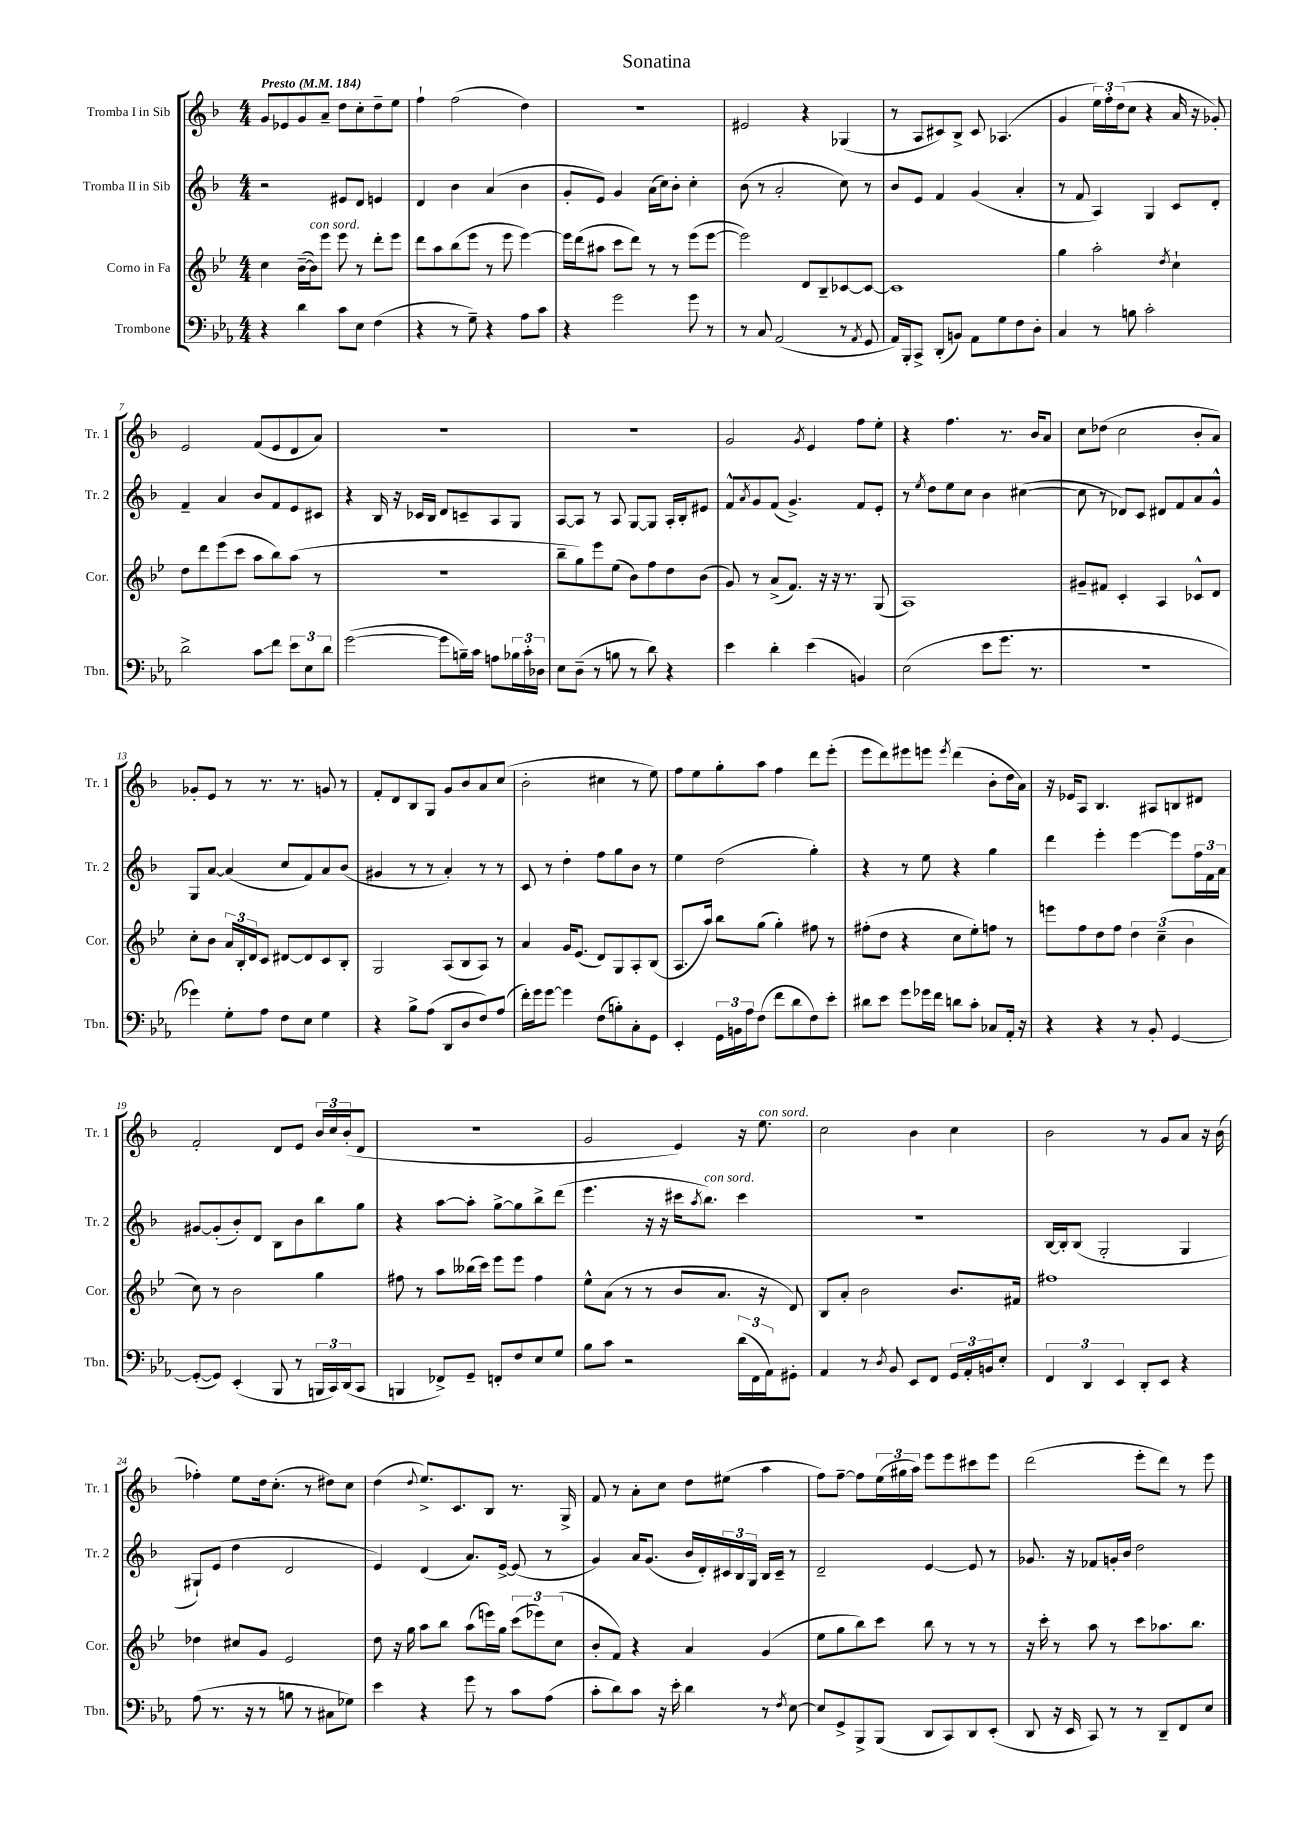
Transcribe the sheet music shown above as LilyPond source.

\header { title = "Sonatina" }
<<
\new StaffGroup <<
\new Staff = "s0" \with { instrumentName = "Tromba I in Sib" shortInstrumentName = "Tr. 1" } {
    \clef treble \key f \major \numericTimeSignature \time 4/4 \tempo "Presto" 4 = 184
    g'8 ees'8 g'8 a'8-- d''8 c''8-. d''8-- e''8 |
    f''4-! f''2( d''4) |
    R1 |
    eis'2 r4 ges4( |
    r8 a8 cis'8) bes8-> cis'8 aes4.( |
    g'4 \tuplet 3/2 { e''16) f''16-. d''16( } c''8 r4 a'16 r16 ges'8-.) |
    e'2 f'8( e'8 d'8 a'8) |
    R1 |
    R1 |
    g'2 \acciaccatura { g'8 } e'4 f''8 e''8-. |
    r4 f''4. r8. bes'16 a'8 |
    c''8 des''8( c''2 bes'8-. a'8) |
    ges'8-. e'8 r8 r8. r8. g'8 r8 |
    f'8-. d'8 bes8 g8 g'8 bes'8 a'8 c''8( |
    bes'2-. cis''4 r8 e''8) |
    f''8 e''8 g''8-. a''8 f''4 d'''8 e'''8-.( |
    e'''8 d'''8) eis'''8 e'''8 \acciaccatura { e'''8 } d'''4( bes'8-. d''16 a'16) |
    r16 ees'16 a8 bes4. ais8 b8 dis'8 |
    f'2-. d'8 e'8 \tuplet 3/2 { bes'16 c''16 bes'16-.( } d'8 |
    R1 |
    g'2 e'4) r16 e''8.^\markup { \italic "con sord." } |
    c''2 bes'4 c''4 |
    bes'2 r8 g'8 a'8 r16 bes'16( |
    fes''4-.) e''8 d''16 c''8.-.( r8 dis''8) c''8 |
    d''4( \appoggiatura { d''8 } e''8.->) c'8. bes8 r8. g16-> |
    f'8 r8 a'8-. c''8 d''8 eis''8( a''4 |
    f''8) f''8~-- f''8 \tuplet 3/2 { e''16( gis''16 a''16) } e'''8 e'''8 cis'''8 e'''8 |
    d'''2( e'''8-. d'''8) r8 e'''8 \bar "|." |
}
\new Staff = "s1" \with { instrumentName = "Tromba II in Sib" shortInstrumentName = "Tr. 2" } {
    \clef treble \key f \major \numericTimeSignature \time 4/4
    r2 eis'8 d'8 e'4 |
    d'4 bes'4 a'4( bes'4 |
    g'8-. e'8) g'4 a'16( c''16) bes'8-. c''4-. |
    bes'8( r8 a'2-. c''8) r8 |
    bes'8 e'8 f'4 g'4( a'4-. |
    r8 f'8 a4) g4 c'8 d'8-. |
    f'4-- a'4 bes'8 f'8 e'8 cis'8 |
    r4 bes16 r16 ces'16 bes16 d'8 c'8-- a8 g8 |
    a8~ a8 r8 a8 g8~ g8 a16-. bes16-. eis'8 |
    f'8-^ \acciaccatura { a'8 } g'8 f'8( g'4.->) f'8 e'8-. |
    r8 \acciaccatura { e''8 } d''8 e''8 c''8 bes'4 cis''4~( |
    cis''8 r8 des'8) c'8 dis'8 f'8 a'8 g'8-^ |
    g8 a'8~ a'4( c''8 f'8) a'8 bes'8( |
    gis'4 r8 r8 a'4-.) r8 r8 |
    c'8 r8 d''4-. f''8 g''8 bes'8 r8 |
    e''4 d''2( g''4-.) |
    r4 r8 e''8 r4 g''4 |
    d'''4 e'''4-. e'''4~ e'''8 \tuplet 3/2 { f''16 f'16 a'16 } |
    gis'8~ gis'8-.( bes'8-.) d'8 bes8 bes'8 bes''8 g''8 |
    r4 a''8~ a''8-. g''8~-> g''8 bes''8-> d'''8( |
    e'''4. r16 r16 cis'''16 \acciaccatura { a''8 } bes''8.^\markup { \italic "con sord." }) cis'''4 |
    R1 |
    bes16~ bes16-. bes8( g2-. g4 |
    gis8-!) e'8( d''4 d'2 |
    e'4) d'4( a'8.) e'16~-> e'8( r8 |
    g'4) a'16 g'8.( bes'16 d'16-.) \tuplet 3/2 { cis'16 bes16 g16 } bes16 cis'16-- r8 |
    d'2-- e'4~ e'8 r8 |
    ges'8. r16 fes'8 g'16-. bes'16 d''2 \bar "|." |
}
\new Staff = "s2" \with { instrumentName = "Corno in Fa" shortInstrumentName = "Cor." } {
    \clef treble \key bes \major \numericTimeSignature \time 4/4
    c''4 bes'16~--( bes'16^\markup { \italic "con sord." }) ees'''8 ees'''8 r8 d'''8-. ees'''8 |
    d'''8 a''8 bes''8( ees'''8 r8 ees'''8 ees'''4~) |
    ees'''16 d'''16( ais''8 c'''8 d'''8) r8 r8 ees'''8( ees'''8~ |
    ees'''2) d'8 bes8-- ces'8~ ces'8~ |
    ces'1 |
    g''4 a''2-. \acciaccatura { d''8 } c''4-! |
    d''8 d'''8 ees'''8( c'''8 a''8 bes''8) a''8( r8 |
    R1 |
    bes''8-- g''8) ees'''8 ees''8( bes'8) f''8 d''8 bes'8( |
    g'8) r8 a'8->( f'8.) r16 r16 r8. g8( |
    a1) |
    gis'8-- fis'8 c'4-. a4 ces'8-^ d'8 |
    c''8-. bes'8 \tuplet 3/2 { a'16 bes16-. d'16 } c'8 dis'8~ dis'8 c'8 bes8-. |
    g2 a8( bes8 a8) r8 |
    a'4 g'16 ees'8.( d'8) g8 a8-. bes8( |
    a8. a''16) bes''8 g''8( g''4-.) fis''8 r8 |
    fis''8-.( d''8 r4 c''8 ees''8-.) f''8 r8 |
    e'''8 f''8 d''8 f''8 \tuplet 3/2 { d''4 c''4--( bes'4 } |
    c''8) r8 bes'2 g''4 |
    fis''8 r8 a''8 beses''16( c'''16) ees'''8 ees'''8 fis''4 |
    ees''8-^ a'8( r8 r8 bes'8 a'8. r16 d'8) |
    bes8 a'8-. bes'2 bes'8. fis'16 |
    fis''1 |
    des''4 cis''8 g'8 ees'2 |
    d''8 r16 g''16 a''8 bes''8 a''8( e'''16) g''16 \tuplet 3/2 { c'''8( ees'''8) c''8( } |
    bes'8-. f'8) r4 a'4 g'4( |
    ees''8 g''8 bes''8) c'''8 bes''8 r8 r8 r8 |
    r16 c'''16-. r8 a''8 r8 c'''8 aes''8. bes''8. \bar "|." |
}
\new Staff = "s3" \with { instrumentName = "Trombone" shortInstrumentName = "Tbn." } {
    \clef bass \key ees \major \numericTimeSignature \time 4/4
    r4 d'4 c'8 ees8 f4( |
    r4 r8 g8--) r4 aes8 c'8 |
    r4 g'2 g'8 r8 |
    r8 c8 aes,2( r8 \acciaccatura { aes,8 } g,8 |
    aes,16) bes,,16-. c,8-> d,8-.( b,8) aes,8 g8 f8 d8-. |
    c4 r8 b8 c'2-. |
    d'2-> c'8\glissando f'8 \tuplet 3/2 { ees'8 ees8 d'8 } |
    g'2~( g'8 b16--) c'16 a8 \tuplet 3/2 { bes16 c'16-. des16 } |
    ees8 d8--( r8 b8 r8 d'8) r4 |
    ees'4 d'4-. ees'4( b,4) |
    ees2( ees'8 g'8. r8. |
    R1 |
    ges'4) g8-. aes8 f8 ees8 g4 |
    r4 bes8-> aes8( d,8 d8 f8) aes8( |
    f'16-.) g'16 g'8~ g'4 f8( b8-.) c8-. g,8 |
    ees,4-. \tuplet 3/2 { g,16 b,16 aes16 } f8( f'8 d'8 f8) ees'8-. |
    dis'8 ees'8 g'8 ges'16 f'16 d'8 c'8-. ces8 aes,16-. r16 |
    r4 r4 r8 bes,8-. g,4~ |
    g,8~-.( g,8) ees,4-.( bes,,8 r8 \tuplet 3/2 { b,,16 c,16) d,16( } c,8 |
    b,,4 fes,8->) g,8-- f,8-. f8 ees8 g8 |
    bes8 c'8 r2 \tuplet 3/2 { d'16( f,16 aes,16) } gis,8-. |
    aes,4 r8 \acciaccatura { d8 } bes,8 ees,8 f,8 \tuplet 3/2 { g,16 aes,16-. b,16 } ees8-. |
    \tuplet 3/2 { f,4 d,4 ees,4 } d,8-. ees,8 r4 |
    aes8( r8. r16 r8 b8 r8 cis8 ges8) |
    ees'4 r4 g'8 r8 c'8 aes8( |
    c'8-. d'8) c'8 r16 ees'16-. d'4 r8 \acciaccatura { f8 } ees8~ |
    ees8 g,8-> bes,,8-> bes,,8( d,8 c,8) d,8 ees,8-.( |
    d,8 r16 ees,16 c,8) r8 r8 d,8-- f,8 ees8 \bar "|." |
}
>>
>>
